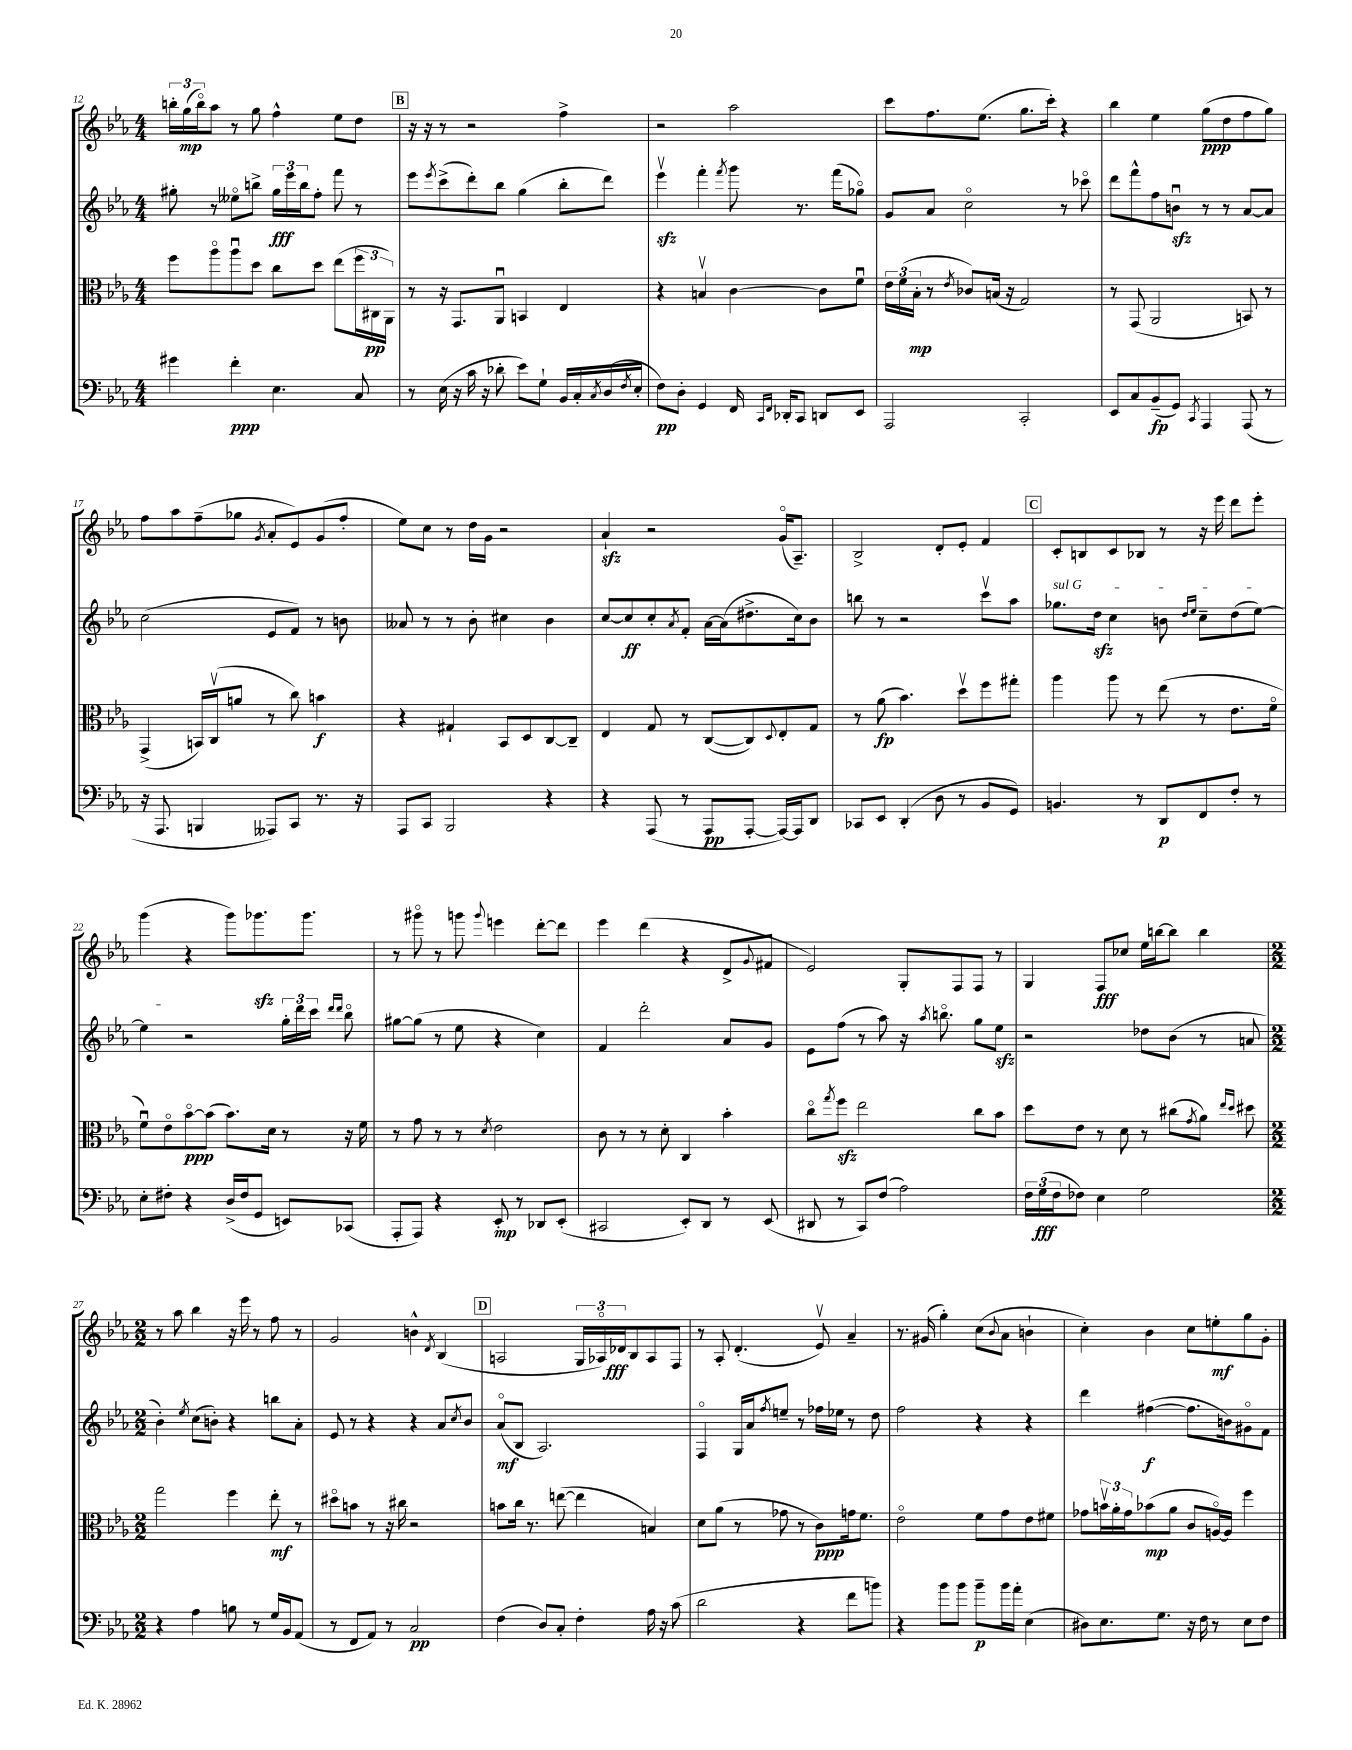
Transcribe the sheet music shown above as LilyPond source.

<<
\new StaffGroup <<
\new Staff = "s0" {
    \clef treble \key ees \major \numericTimeSignature \time 4/4
    \tuplet 3/2 { b''16-. g''16\mp( b''16\flageolet) } aes''8 r8 g''8 f''4-^ ees''8 d''8 |
    \mark \markup { \box "B" } r16 r16 r8 r2 f''4-> |
    r2 aes''2 |
    c'''8 f''8. ees''8.( g''8. c'''16-.) r4 |
    bes''4 ees''4 g''8\ppp( d''8 f''8 g''8) |
    f''8 aes''8 f''8--( ges''8 \acciaccatura { g'8 } aes'8-. ees'8) g'8( f''8-. |
    ees''8) c''8 r8 d''16 g'16 r2 |
    aes'4-!\sfz r2 g'16\flageolet( aes8.--) |
    bes2-> d'8-. ees'8-. f'4 |
    \mark \markup { \box "C" } c'8-. b8 c'8 bes8 r8 r16 ees'''16 d'''8 ees'''8-. |
    g'''4( r4 g'''8) ges'''8.\sfz ges'''8. |
    r8 gis'''8\flageolet r8 g'''8 \appoggiatura { g'''8 } e'''4 d'''8~-. d'''8 |
    ees'''4 d'''4( r4 d'8-> \appoggiatura { g'8 } fis'8 |
    ees'2) g8-. f8 f8 r8 |
    g4 f8\fff ces''8 ees''16 b''16~ b''8 b''4 |
    \numericTimeSignature \time 2/2 r8 aes''8 bes''4 r16 ees'''16 r8 f''8 r8 |
    g'2 b'4-^ \acciaccatura { d'8 } bes4( |
    \mark \markup { \box "D" } a2 \tuplet 3/2 { g16 aes16\flageolet) des'16\fff } bes8 aes8 f8 |
    r8 aes8-. d'4.-.( ees'8\upbow) aes'4-- |
    r8. gis'16( g''4-.) c''8( \appoggiatura { bes'8 } aes'8 b'4-! |
    c''4-.) bes'4 c''8 e''8-.\mf g''8 g'8-. \bar "|." |
}
\new Staff = "s1" {
    \clef treble \key ees \major \numericTimeSignature \time 4/4
    gis''8-. r8 eeses''8\flageolet b''8-> \tuplet 3/2 { gis''16\fff ees'''16 b''16 } f''8-. f'''8 r8 |
    \mark \markup { \box "B" } ees'''8 \acciaccatura { ees'''8 } c'''8->( d'''8-.) bes''8 g''4( bes''8-. d'''8) |
    ees'''4\upbow\sfz f'''4-. \acciaccatura { f'''8 } g'''8 r8. f'''16( ges''8\flageolet) |
    g'8 aes'8 c''2\flageolet r8 ces'''8\flageolet |
    d'''8 f'''8-^ f''8 b'8\downbow\sfz r8 r8 aes'8~ aes'8 |
    c''2( ees'8 f'8) r8 b'8 |
    aeses'8 r8 r8 bes'8-. cis''4 bes'4 |
    c''8~ c''8\ff c''8-. \acciaccatura { aes'8 } f'8-. aes'16~ aes'16( dis''8.-> c''16) bes'8 |
    b''8 r8 r2 c'''8\upbow aes''8 |
    \mark \markup { \box "C" } \once \override TextSpanner.bound-details.left.text = \markup { \italic "sul G" } ges''8.\startTextSpan d''16\sfz c''4 b'8 \grace { d''16 ees''16 } c''8-- d''8( ees''8~) |
    ees''4\stopTextSpan r2 \tuplet 3/2 { g''16-. d'''16 c'''16 } \grace { d'''16 d'''16 } bes''8\flageolet |
    gis''8~ gis''8( r8 ees''8 r4 c''4) |
    f'4 d'''2-. aes'8 g'8 |
    ees'8 f''8( r8 aes''8) r16 \acciaccatura { aes''8 } b''8.\flageolet g''8 ees''8\sfz |
    r2 des''8 bes'8( r8 a'8 |
    \numericTimeSignature \time 2/2 bes'4-.) \acciaccatura { ees''8 } c''8( b'8-.) r4 b''8 aes'8-. |
    ees'8 r8 r4 r4 aes'8 \acciaccatura { c''8 } bes'8 |
    \mark \markup { \box "D" } aes'8\flageolet\mf( bes8 aes2.) |
    f4\flageolet g16 aes'16 \acciaccatura { f''8 } e''8-- r8 fes''16 ees''16 r8 d''8 |
    f''2 r4 r4 |
    d'''4 fis''4~\f( fis''8. b'16) gis'8\flageolet f'8 \bar "|." |
}
\new Staff = "s2" {
    \clef alto \key ees \major \numericTimeSignature \time 4/4
    f''8 aes''8\flageolet aes''8\downbow d''8 c''8 d''8 ees''8( \tuplet 3/2 { f''16 cis16\pp aes,16) } |
    \mark \markup { \box "B" } r8 r16 g,8. aes,8\downbow b,4 ees4 |
    r4 b4\upbow c'4~ c'8 f'8\downbow |
    \tuplet 3/2 { ees'16 f'16( bes16-.\mp } r8 \acciaccatura { ees'8 } ces'8) b16( r16 g2) |
    r8 g,8( aes,2 b,8) r8 |
    g,4->( b,16) c16\upbow( a'8 r8 c''8) b'4\f |
    r4 gis4-! bes,8 d8 c8~ c8-- |
    ees4 g8 r8 c8~( c8) \appoggiatura { d8 } ees8-. g8 |
    r8 aes'8\fp( bes'4.) d''8\upbow f''8 gis''8-. |
    \mark \markup { \box "C" } aes''4 aes''8 r8 ees''8( r8 ees'8. f'16\flageolet |
    f'8\downbow) ees'8\flageolet bes'8~\flageolet\ppp bes'8( bes'8.) d'16 r8 r16 f'16 |
    r8 g'8 r8 r8 \acciaccatura { d'8 } ees'2 |
    c'8 r8 r8 d'8-. c4 bes'4-. |
    c''8\flageolet \acciaccatura { g''8 } f''8\sfz ees''2 c''8 bes'8 |
    d''8 ees'8 r8 d'8 r8 cis''8( \acciaccatura { g'8 } aes'8) \grace { ees''16 d''16 } dis''8 |
    \numericTimeSignature \time 2/2 g''2 f''4 ees''8-.\mf r8 |
    dis''8\flageolet b'8 r8 r16 cis''16 r2 |
    \mark \markup { \box "D" } b'8 c''16 r8. e''8~( e''4 b4) |
    d'8 aes'8( r8 ges'8 r8 c'8\ppp) g'16 f'8. |
    ees'2\flageolet f'8 g'8 ees'8 fis'8 |
    ges'8 \tuplet 3/2 { b'16\upbow aes'16-. ges'16 } bes'8\mp( aes'8 c'8 a16~\flageolet) a16 f''4 \bar "|." |
}
\new Staff = "s3" {
    \clef bass \key ees \major \numericTimeSignature \time 4/4
    gis'4 f'4-.\ppp ees4. c8 |
    \mark \markup { \box "B" } r8 ees16( r16 c'16 r16 des'8-. ees'8) g8-! bes,16 c16-. \acciaccatura { c8 } d16( \acciaccatura { f8 } ees16-. |
    f8\pp) d8-. g,4 f,16 \grace { c,16 f,16 } des,16-. c,8 d,8 ees,8 |
    aes,,2 c,2-. |
    ees,8 c8 bes,8--\fp( g,8) \acciaccatura { c,8 } aes,,4 aes,,8( r8 |
    r16 aes,,8. b,,4 aeses,,8) c,8 r8. r16 |
    aes,,8 c,8 bes,,2 r4 |
    r4 aes,,8( r8 aes,,8\pp aes,,8~-. aes,,16~) aes,,16 d,8 |
    ces,8 ees,8 d,4-.( d8 r8 bes,8 g,8) |
    \mark \markup { \box "C" } b,4. r8 d,8\p f,8 f8-. r8 |
    ees8-. fis8-. r4 d16->( fis16 g,8 e,8) ces,8( |
    aes,,8-. aes,,8) r4 ees,8-.\mp r8 des,8 ees,8-.( |
    cis,2 ees,8-.) d,8 r8 ees,8( |
    dis,8 r8 c,8) f8( aes2) |
    \tuplet 3/2 { f16 g16\fff( f16 } fes8) ees4 g2 |
    \numericTimeSignature \time 2/2 r4 aes4 b8 r8 g16 bes,16 aes,8( |
    r8 f,8 aes,8) r8 c2\pp |
    \mark \markup { \box "D" } f4( d8) c8-. f4-. aes16 r16 c'8( |
    d'2 r4 f'8 b'8) |
    r4 bes'8 bes'8 bes'8--\p bes'16 aes'16-. ees4( |
    dis8) ees8. g8. r16 f16 r8 ees8 f8 \bar "|." |
}
>>
>>
\layout { \context { \Score currentBarNumber = #12 } }
